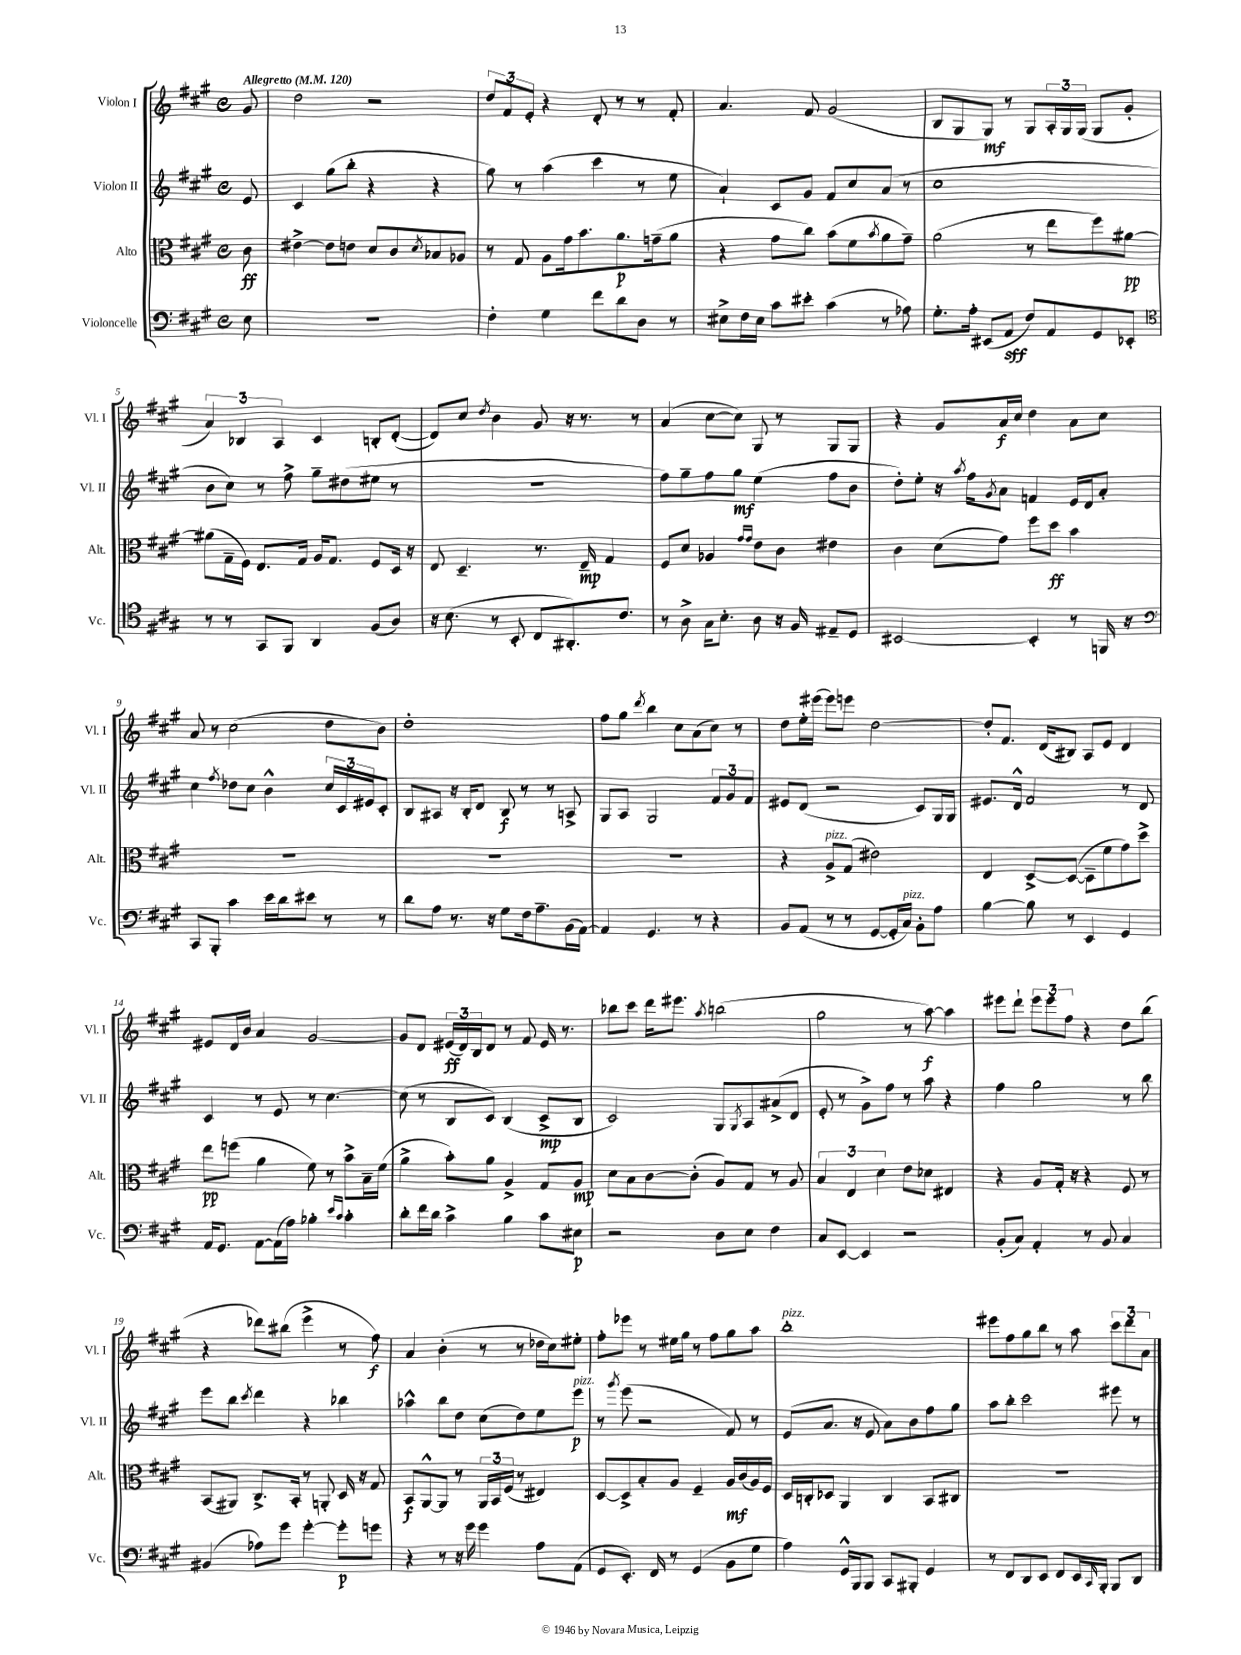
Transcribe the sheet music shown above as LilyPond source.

<<
\new StaffGroup <<
\new Staff = "s0" \with { instrumentName = "Violon I" shortInstrumentName = "Vl. I" } {
    \clef treble \key a \major \defaultTimeSignature \time 4/4 \partial 8 \tempo "Allegretto" 4 = 120
    gis'8 |
    d''2 r2 |
    \tuplet 3/2 { d''8 fis'8 e'8-. } r4 d'8-. r8 r8 fis'8-. |
    a'4. fis'8 gis'2( |
    b8 gis8 gis8\mf) r8 gis8 \tuplet 3/2 { a16-. gis16 gis16( } gis8 gis'8-. |
    \tuplet 3/2 { a'4) bes4 a4 } cis'4 b8-. d'8~-.( |
    d'8) cis''8 \acciaccatura { d''8 } b'4 gis'8 r16 r8. r8 |
    a'4( cis''8~ cis''8) gis8 r8 gis8 gis8 |
    r4 gis'8 a'16\f cis''16 d''4 a'8 cis''8 |
    a'8 r8 cis''2( d''8 b'8) |
    d''1-. |
    fis''8 gis''8 \acciaccatura { d'''8 } b''4 cis''8 a'8( cis''8) r8 |
    d''8 e''16-. eis'''16( eis'''8) e'''8 d''2~ |
    d''8-. fis'8. d'16( bis8) a8 e'8 d'4 |
    eis'8 d'16 b'16 a'4 gis'2~ |
    gis'8 d'8 \tuplet 3/2 { eis'16\ff( d'16) b16 } d'8 r8 fis'8 eis'16 r8. |
    bes''8 cis'''8 d'''16 eis'''8. \acciaccatura { a''8 } b''2( |
    gis''2 r8 a''8~\f) a''4 |
    eis'''8 d'''8-! \tuplet 3/2 { eis'''8 eis'''8 fis''8 } r4 d''8 b''8( |
    r4 des'''8) bis''8( e'''4-> r8 fis''8\f) |
    a'4 b'4-.( r8 r8 des''16 cis''16) eis''8-. |
    fis''8-. ees'''8 r8 eis''16 gis''16 r8 fis''8 gis''8 a''8 |
    b''1-.^\markup { \italic "pizz." } |
    eis'''8 fis''8 gis''8 b''8 r8 a''8 \tuplet 3/2 { cis'''8 d'''8 a'8 } \bar "|." |
}
\new Staff = "s1" \with { instrumentName = "Violon II" shortInstrumentName = "Vl. II" } {
    \clef treble \key a \major \defaultTimeSignature \time 4/4 \partial 8
    e'8 |
    cis'4 gis''8( b''8-. r4 r4 |
    gis''8) r8 a''4( cis'''4 r8 e''8 |
    a'4-!) cis'8 gis'8 fis'8 cis''8 a'8( r8 |
    cis''1 |
    b'8 cis''8) r8 fis''8-> gis''8-- dis''8( eis''8 r8 |
    R1 |
    fis''8) gis''8-- fis''8 gis''8\mf e''4( fis''8 b'8 |
    d''8-.) e''8-. r16 \acciaccatura { a''8 } fis''16 \acciaccatura { gis'8 } a'8 f'4 e'16 d'16 a'8-. |
    cis''4 \acciaccatura { fis''8 } des''8 cis''8 b'4-^ \tuplet 3/2 { cis''16 cis'16 eis'16 } cis'8-. |
    b8 ais8 r16 b16-. d'8 b8\f r8 r8 a8-> |
    gis8 a8 gis2 \tuplet 3/2 { fis'8 gis'8 fis'8 } |
    eis'8 d'8( r2 cis'8) gis16 gis16 |
    eis'8. d'16-^ fis'2 r8 d'8 |
    cis'4 r8 e'8 r8 cis''4.~ |
    cis''8( r8 b8 cis'8) b4( cis'8->\mp b8 |
    cis'2) gis8 \acciaccatura { gis8 } a8 ais'8->( d'8 |
    e'8-. r8 gis'8->) fis''8 r8 a''8 r4 |
    fis''4 gis''2 r8 b''8 |
    e'''8 b''8 \acciaccatura { cis'''8 } d'''4 r4 bes''4 |
    aes''4-^ b''8 d''8 cis''8( d''8) e''8 e'''8\p^\markup { \italic "pizz." } |
    r8 \acciaccatura { gis'''8 } e'''8( r2 fis'8) r8 |
    e'8( a'8. r16 e'8 a'8) b'8 fis''8 gis''8 |
    a''8 b''8-. cis'''2 eis'''8 r8 \bar "|." |
}
\new Staff = "s2" \with { instrumentName = "Alto" shortInstrumentName = "Alt." } {
    \clef alto \key a \major \defaultTimeSignature \time 4/4 \partial 8
    cis'8\ff |
    eis'4~-> eis'8 e'8 d'8 cis'8 \acciaccatura { d'8 } bes8 aes8 |
    r8 gis8 a8 gis'16 b'8. a'8.\p g'16--( a'8 |
    r4 gis'8 cis''8) b'8( fis'8 \acciaccatura { b'8 } a'8 gis'8--) |
    a'2( r8 e''8 fis''8) ais'8~\pp |
    ais'8( gis16-- fis16) e8. gis16 a16 gis8. fis8 d16 r16 |
    e8 d4.-- r8. e16--\mp gis4 |
    fis8 d'8 aes4 \grace { gis'16 gis'16 } e'8 cis'8 eis'4 |
    cis'4 d'8( gis'8) fis''8 d''8\ff b'4 |
    R1 |
    R1 |
    R1 |
    r4 a8->^\markup { \italic "pizz." } gis8( eis'2) |
    e4 d8~-> d8~( d8-- fis'8 gis'8) d''8-> |
    e''8\pp f''8( a'4 fis'8) r8 b'8-> b16-- fis'16( |
    a'4-> b'8-.) a'8 a4-> gis8 a8\mp |
    d'8 b8 cis'8~ cis'8-.( a8) gis8 r8 a8 |
    \tuplet 3/2 { b4 e4 d'4 } e'8 des'8 eis4 |
    r4 a8 gis16-. r16 r4 fis8 r8 |
    b,8( ais,8) cis8.-> b,16-. r8 a,8-. d16 r16 gis8 |
    b,8\f a,8~-^ a,8 r8 \tuplet 3/2 { a,16 b,16 fis16( } r8 eis4) |
    d8~ d8-> b8-. a8 fis4-- a16\mf cis'16( a16) fis16 |
    d16 c16-. des8 a,4 c4 b,8 cis8 |
    R1 \bar "|." |
}
\new Staff = "s3" \with { instrumentName = "Violoncelle" shortInstrumentName = "Vc." } {
    \clef bass \key a \major \defaultTimeSignature \time 4/4 \partial 8
    e8 |
    r1 |
    fis4-. gis4 fis'8 d'8 d8 r8 |
    eis8-> fis16 eis16 cis'8 eis'8-. cis'4( r8 aes8) |
    gis8.-. a16-. eis,8( a,8\sff fis8) a,8 gis,8 ees,8-. |
    \clef tenor r8 r8 gis,8 fis,8 a,4 fis8( a8) |
    r16 b8.( r8 b,8-. cis8 ais,8.-.) cis'8. |
    r8 a8-> gis16 b8.-. a8 r16 fis16 eis8-- d8 |
    bis,2~ bis,4-. r8 f,16 r16 |
    \clef bass cis,8 b,,8-. cis'4 e'16 d'16 eis'8 r8 r8 |
    d'8 a8 r8. r16 gis8 fis16 a8.-- b,16( a,16~) |
    a,4 gis,4. r8 r4 |
    b,8 a,8( r8 r8 gis,8~ gis,16-. cis16^\markup { \italic "pizz." }) b,8-. a8 |
    b4~ b8 r8 e,4 gis,4 |
    a,16 gis,8. a,8~ a,16( a16) bes4-. \grace { e'16 cis'16 } cis'4-. |
    d'8-. fis'16 d'16 cis'4-> b4 cis'8 eis8\p |
    r2 d8 e8 fis4 |
    cis8 e,8~ e,4 r2 |
    b,8-.( cis8) a,4-. r8 b,8 cis4 |
    bis,4( aes8) gis'8 gis'4~-. gis'8-.\p g'8 |
    r4 r8 r16 gis'16 gis'4 a8 a,8( |
    gis,8 e,8.-.) fis,16 r8 gis,4( b,8 gis8 |
    a4) gis,16-^ b,,16 b,,8 cis,8 bis,,8-. gis,4 |
    r8 fis,8 d,8 e,8 fis,8 e,16 \grace { cis,16 } b,,16-. b,,8 d,8 \bar "|." |
}
>>
>>
